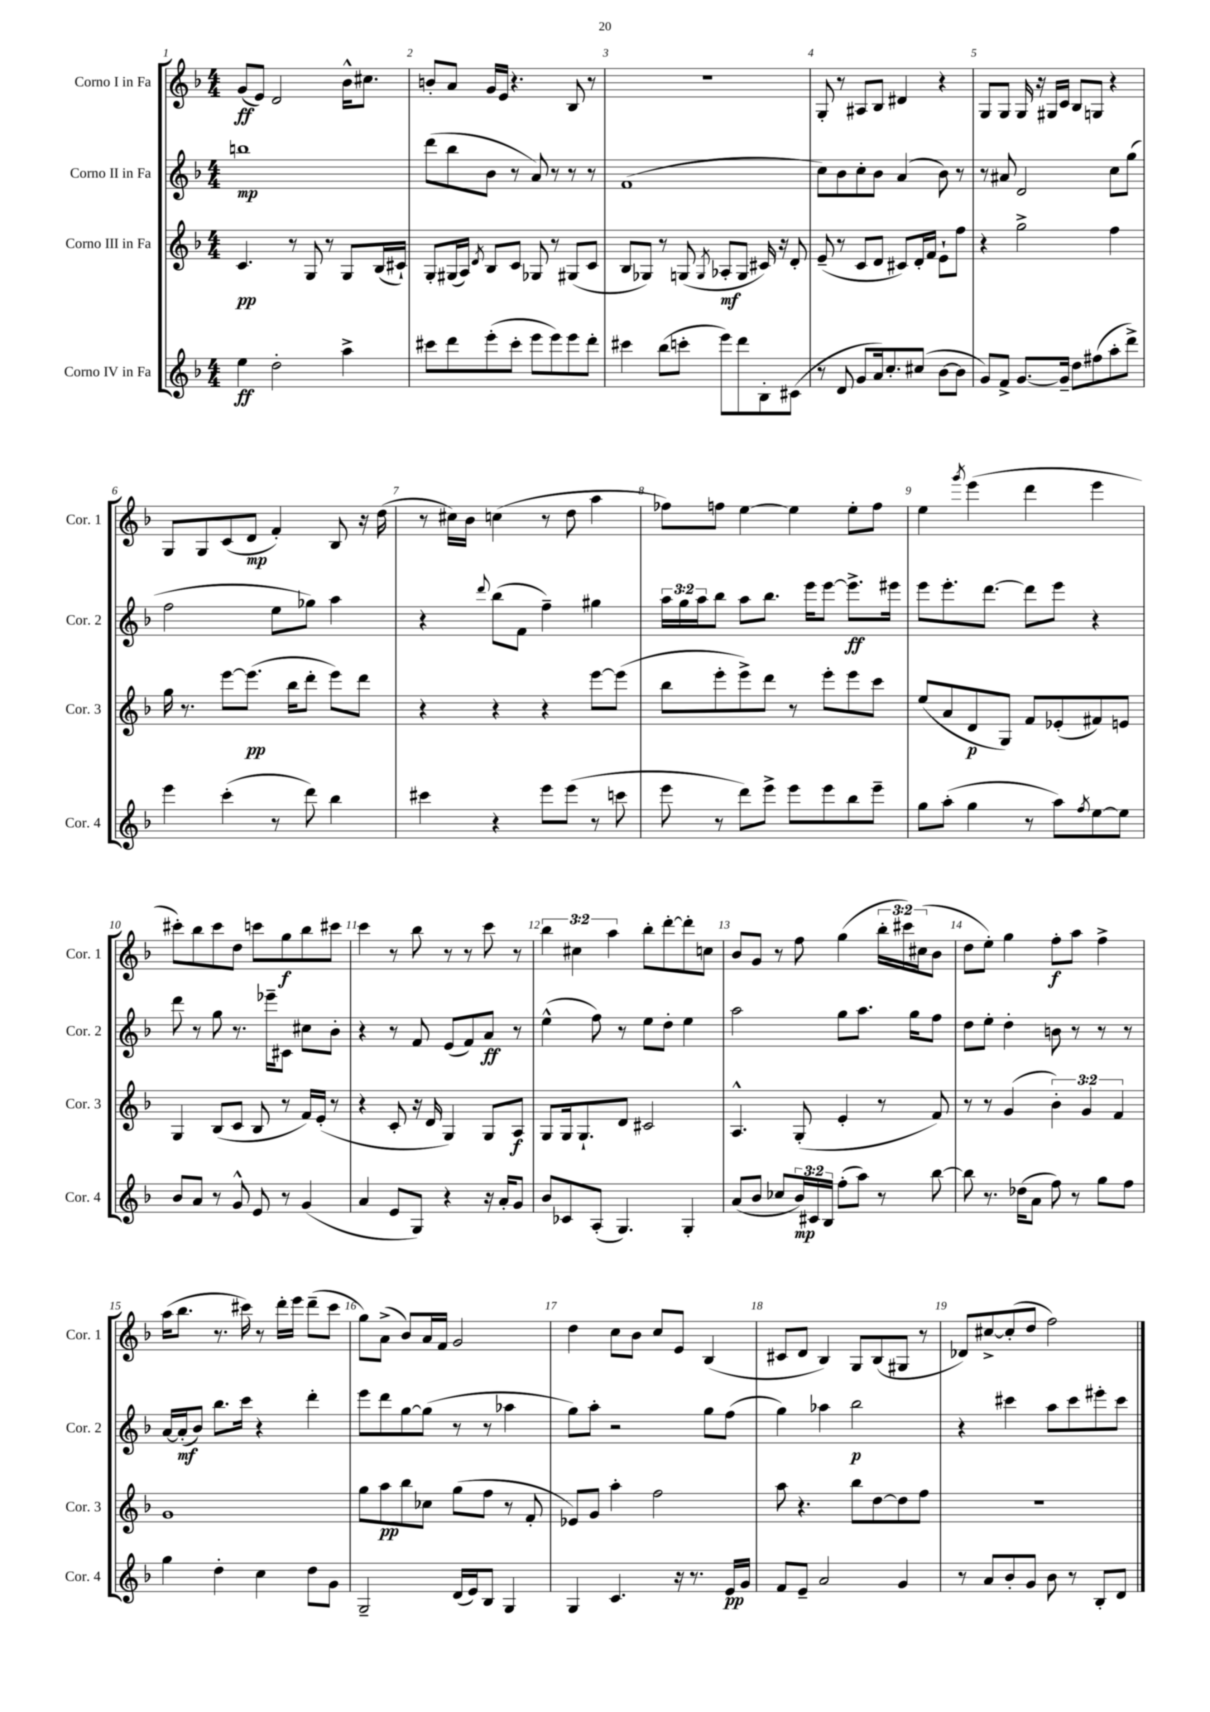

**kern	**dynam	**kern	**dynam	**kern	**dynam	**kern	**dynam
*part4	*part4	*part3	*part3	*part2	*part2	*part1	*part1
*staff4	*staff4	*staff3	*staff3	*staff2	*staff2	*staff1	*staff1
*I"Corno IV in Fa	*	*I"Corno III in Fa	*	*I"Corno II in Fa	*	*I"Corno I in Fa	*
*I'Cor. 4	*	*I'Cor. 3	*	*I'Cor. 2	*	*I'Cor. 1	*
*clefG2	*	*clefG2	*	*clefG2	*	*clefG2	*
*k[b-]	*	*k[b-]	*	*k[b-]	*	*k[b-]	*
*M4/4	*	*M4/4	*	*M4/4	*	*M4/4	*
=1	=1	=1	=1	=1	=1	=1	=1
4ee\	ff	4.c/	pp	1bbn	mp	(8g/L	ff
.	.	.	.	.	.	8e/J)	.
2dd'\	.	.	.	.	.	2d/	.
.	.	8r	.	.	.	.	.
.	.	8G/	.	.	.	.	.
.	.	8r	.	.	.	.	.
4aa^\	.	8G/L	.	.	.	16b-^^\KL	.
.	.	.	.	.	.	8.cc#X\J	.
.	.	(16B-/L	.	.	.	.	.
.	.	16c#X`/JJ)	.	.	.	.	.
=2	=2	=2	=2	=2	=2	=2	=2
8ccc#X\L	.	8G'/L	.	(8ddd\L	.	8bn'/L	.
8ddd\	.	(16G#X/L	.	8bb-\	.	8a/J	.
.	.	16A/JJ)	.	.	.	.	.
.	.	8qd/	.	.	.	.	.
(8eee'\	.	8B-/L	.	8b-\J	.	16g/LL	.
.	.	.	.	.	.	16e/JJ	.
8ccc#'\J	.	8c/J	.	8r	.	4.r	.
8eee\L	.	8G-X/	.	8a/)	.	.	.
8eee\)	.	8r	.	8r	.	.	.
8eee\	.	(8G#X/L	.	8r	.	8B-/	.
8ddd'\J	.	8c/J	.	8r	.	8r	.
=3	=3	=3	=3	=3	=3	=3	=3
4ccc#X\	.	8B-/L	.	(1f	.	1r	.
.	.	8G-X/J)	.	.	.	.	.
(8bb-\L	.	8r	.	.	.	.	.
8cccn'\J	.	(8Gn/	.	.	.	.	.
.	.	8qG/	.	.	.	.	.
8eee\L)	.	8A-X'/L	mf	.	.	.	.
8ddd\	.	8G/J	.	.	.	.	.
8B-'\	.	16c#X/)	.	.	.	.	.
.	.	16r	.	.	.	.	.
(8c#X\J	.	8d'/	.	.	.	.	.
=4	=4	=4	=4	=4	=4	=4	=4
8r	.	(8e~/	.	8cc\L)	.	8G'/	.
8d/	.	8r	.	8b-\	.	8r	.
8g/L	.	8c/L	.	8cc'\	.	8A#X/L	.
16a/k)	.	8d/J	.	8b-\J	.	8B-/J	.
8.cc'/	.	.	.	.	.	.	.
.	.	8c#X/L)	.	(4a/	.	4d#X/	.
(8cc#X/J	.	16d'/L	.	.	.	.	.
.	.	16f/JJ	.	.	.	.	.
[8b-\L	.	8e`\L	.	8b-\)	.	4r	.
8b-\J]	.	8ff\J	.	8r	.	.	.
=5	=5	=5	=5	=5	=5	=5	=5
8g/L)	.	4r	.	8r	.	8G/L	.
8f^/J	.	.	.	8a#X/	.	8G/J	.
[8.g/L	.	2gg^\	.	2d/	.	16G/	.
.	.	.	.	.	.	16r	.
.	.	.	.	.	.	16G#X/LL	.
16g~/Jk]	.	.	.	.	.	16c/JJ	.
8dd\L	.	.	.	.	.	8B-/L	.
(8ff#X\	.	.	.	.	.	8Gn/J	.
8aa'\	.	4ff\	.	8cc\L	.	4r	.
8ddd^\J)	.	.	.	(8gg\J	.	.	.
!!LO:LB:g=z
=6	=6	=6	=6	=6	=6	=6	=6
4eee\	.	16gg\	.	2ff\	.	8G/L	.
.	.	8.r	.	.	.	.	.
.	.	.	.	.	.	8G/	.
(4ccc'\	.	[8eee\L	.	.	.	(8c/	.
.	.	(8.eee\J]	pp	.	.	8d/J	mp
8r	.	.	.	8ee\L	.	4f'/)	.
.	.	16bb-\KL	.	.	.	.	.
8ddd\)	.	8ddd'\J	.	8gg-X\J)	.	.	.
4bb-\	.	8eee\L)	.	4aa\	.	8B-/	.
.	.	8ddd\J	.	.	.	16r	.
.	.	.	.	.	.	(16dd\	.
=7	=7	=7	=7	=7	=7	=7	=7
4ccc#X\	.	4r	.	4r	.	8r	.
.	.	.	.	.	.	16cc#X\LL)	.
.	.	.	.	.	.	16b-\JJ	.
.	.	.	.	8qqddd/	.	.	.
4r	.	4r	.	(8bb-\L	.	(4ccn\	.
.	.	.	.	8f\J	.	.	.
8eee\L	.	4r	.	4ff~\)	.	8r	.
(8eee\J	.	.	.	.	.	8dd\	.
8r	.	[8eee\L	.	4gg#X\	.	4aa\	.
8cccn\	.	(8eee\J]	.	.	.	.	.
=8	=8	=8	=8	=8	=8	=8	=8
8eee\	.	8bb-\L	.	24aa\LL	.	8ff-X\L)	.
.	.	.	.	24gg\	.	.	.
.	.	.	.	24aa\J	.	.	.
8r	.	8eee'\	.	8bb-\J	.	8ffn\J	.
8ddd\L)	.	8eee^\)	.	8aa\L	.	[4ee\	.
8eee^\J	.	8ddd\J	.	8.bb-\J	.	.	.
8eee\L	.	8r	.	.	.	4ee\]	.
.	.	.	.	16eee\KL	.	.	.
8eee\	.	8eee'\L	.	[8eee\J	.	.	.
8bb-\	.	8eee\	.	8.eee^\L]	ff	8ee'\L	.
8eee~\J	.	8ccc\J	.	.	.	8ff\J	.
.	.	.	.	16eee#X\Jk	.	.	.
=9	=9	=9	=9	=9	=9	=9	=9
8gg\L	.	(8ee/L	.	8eee\L	.	4ee\	.
(8aa'\J	.	8a/	.	8.eee'\	.	.	.
.	.	.	.	.	.	8qggg/	.
4gg\	.	8d/	p	.	.	(4eee\	.
.	.	.	.	[8.ddd\J	.	.	.
.	.	8G/J)	.	.	.	.	.
8r	.	8f/L	.	8ddd\L]	.	4ddd\	.
8aa\L)	.	(8e-X'/	.	8eee\J	.	.	.
8qff/	.	.	.	.	.	.	.
[8ee\	.	8f#X/)	.	4r	.	4eee\	.
8ee\J]	.	8en/J	.	.	.	.	.
!!LO:LB:g=z
=10	=10	=10	=10	=10	=10	=10	=10
8b-/L	.	4G/	.	8ddd\	.	8ccc#X'\L)	.
8a/J	.	.	.	8r	.	8bb-\	.
8r	.	(8B-/L	.	8gg\	.	8ccc#\	.
8g^^/	.	8c/J	.	8.r	.	8dd\J	.
8e/	.	8B-/	.	.	.	8cccn\L	.
.	.	.	.	16eee-X~\KL	.	.	.
8r	.	8r	.	8c#X\J	.	8gg\	f
(4g/	.	16f/LL)	.	8cc#X\L	.	8bb-\	.
.	.	(16e'/JJ	.	.	.	.	.
.	.	8r	.	8b-'\J	.	8ccc#X\J	.
=11	=11	=11	=11	=11	=11	=11	=11
4a/	.	4r	.	4r	.	4ccc\	.
8e/L	.	8c'/	.	8r	.	8r	.
8G/J)	.	16r	.	8f/	.	8bb-\	.
.	.	16d/	.	.	.	.	.
4r	.	4G/)	.	(8e/L	.	8r	.
.	.	.	.	8f/)	.	8r	.
16r	.	8G/L	.	8a/J	ff	8ccc\	.
16a'/KL	.	.	.	.	.	.	.
8g/J	.	8A/J	f	8r	.	8r	.
=12	=12	=12	=12	=12	=12	=12	=12
8b-/L	.	8G/L	.	(4ee^^\	.	6bb-\	.
8c-X/	.	16G/k	.	.	.	.	.
.	.	.	.	.	.	6cc#X\	.
.	.	8.G`/	.	.	.	.	.
(8A'/J	.	.	.	8ff\)	.	.	.
.	.	.	.	.	.	6aa\	.
4.G/)	.	8d/J	.	8r	.	.	.
.	.	2c#X/	.	8ee\L	.	8bb-'\L	.
.	.	.	.	8dd'\J	.	[8ddd'\	.
4G'/	.	.	.	4ee\	.	8ddd'\]	.
.	.	.	.	.	.	8ccn\J	.
=13	=13	=13	=13	=13	=13	=13	=13
(8a/L	.	4.A^^/	.	2aa\	.	8b-/L	.
8b-/J	.	.	.	.	.	8g/J	.
8cc-X/L	.	.	.	.	.	8r	.
24b-/L)	mp	(8G'/	.	.	.	8ff\	.
24c#X/	.	.	.	.	.	.	.
24B-/JJ	.	.	.	.	.	.	.
(8ff'\L	.	4e'/	.	8gg\L	.	(4gg\	.
8aa\J)	.	.	.	8.aa\J	.	.	.
8r	.	8r	.	.	.	24bb-'\LL	.
.	.	.	.	.	.	24ccc#X\)	.
.	.	.	.	16gg\KL	.	.	.
.	.	.	.	.	.	(24cc#X\J	.
[8bb-\	.	8f/)	.	8ff\J	.	8b-\J	.
=14	=14	=14	=14	=14	=14	=14	=14
8bb-\]	.	8r	.	8dd\L	.	8dd\L	.
8.r	.	8r	.	8ee'\J	.	8ee'\J)	.
.	.	(4g/	.	4dd'\	.	4gg\	.
(16dd-X\KL	.	.	.	.	.	.	.
8a\J	.	.	.	.	.	.	.
8ff\)	.	6b-'\)	.	8bn\	.	8ff'\L	f
8r	.	.	.	8r	.	8aa\J	.
.	.	6g/	.	.	.	.	.
8gg\L	.	.	.	8r	.	4ff^\	.
.	.	6f/	.	.	.	.	.
8ff\J	.	.	.	8r	.	.	.
!!LO:LB:g=z
=15	=15	=15	=15	=15	=15	=15	=15
4gg\	.	1g	.	[16a/LL	.	(16aa\KL	.
.	.	.	.	(16a'/J]	mf	8.bb-\J	.
.	.	.	.	8b-/J)	.	.	.
4dd'\	.	.	.	8.bb-\L	.	8.r	.
.	.	.	.	16ccc\Jk	.	16ccc#X\)	.
4cc\	.	.	.	4r	.	8r	.
.	.	.	.	.	.	16ddd'\LL	.
.	.	.	.	.	.	16eee\JJ	.
8dd\L	.	.	.	4ddd'\	.	(8ddd~\L	.
8g\J	.	.	.	.	.	8ccc#\J	.
=16	=16	=16	=16	=16	=16	=16	=16
2G~/	.	8gg\L	.	8eee\L	.	8gg\L)	.
.	.	8aa\	pp	8ddd\	.	(8a^\J	.
.	.	8bb-\	.	[8gg\	.	8b-/L)	.
.	.	8cc-X\J	.	(8gg\J]	.	16a/L	.
.	.	.	.	.	.	16f/JJ	.
(16d/LL	.	(8gg\L	.	8r	.	2g/	.
16e/J)	.	.	.	.	.	.	.
8B-/J	.	8ff\J	.	8r	.	.	.
4G/	.	8r	.	4aa-X\	.	.	.
.	.	8f'/	.	.	.	.	.
=17	=17	=17	=17	=17	=17	=17	=17
4G/	.	8e-X/L)	.	8gg\L)	.	4dd\	.
.	.	8g/J	.	8aa'\J	.	.	.
4.c/	.	4aa'\	.	2r	.	8cc\L	.
.	.	.	.	.	.	8b-\J	.
.	.	2ff\	.	.	.	8cc/L	.
16r	.	.	.	.	.	8e/J	.
8.r	.	.	.	.	.	.	.
.	.	.	.	8gg\L	.	(4B-/	.
16e/LL	pp	.	.	(8ff\J	.	.	.
16g/JJ	.	.	.	.	.	.	.
=18	=18	=18	=18	=18	=18	=18	=18
8f/L	.	8aa\	.	4gg\)	.	8c#X/L	.
8e~/J	.	4.r	.	.	.	8d/J	.
2a/	.	.	.	4aa-X\	.	4B-/)	.
.	.	8bb-\L	.	2bb-\	p	8G/L	.
.	.	[8dd\	.	.	.	(8B-/	.
4g/	.	8dd\]	.	.	.	8G#X/J	.
.	.	8ff\J	.	.	.	8r	.
=19	=19	=19	=19	=19	=19	=19	=19
8r	.	1r	.	4r	.	8d-X/L)	.
8a/L	.	.	.	.	.	[8cc#X^/	.
8b-'/	.	.	.	4ccc#X\	.	(8cc#'/]	.
8g/J	.	.	.	.	.	8dd/J	.
8b-\	.	.	.	8aa\L	.	2ff\)	.
8r	.	.	.	8ccc#\	.	.	.
8B-'/L	.	.	.	8eee#X'\	.	.	.
8d/J	.	.	.	8ccc#\J	.	.	.
==	==	==	==	==	==	==	==
*-	*-	*-	*-	*-	*-	*-	*-
